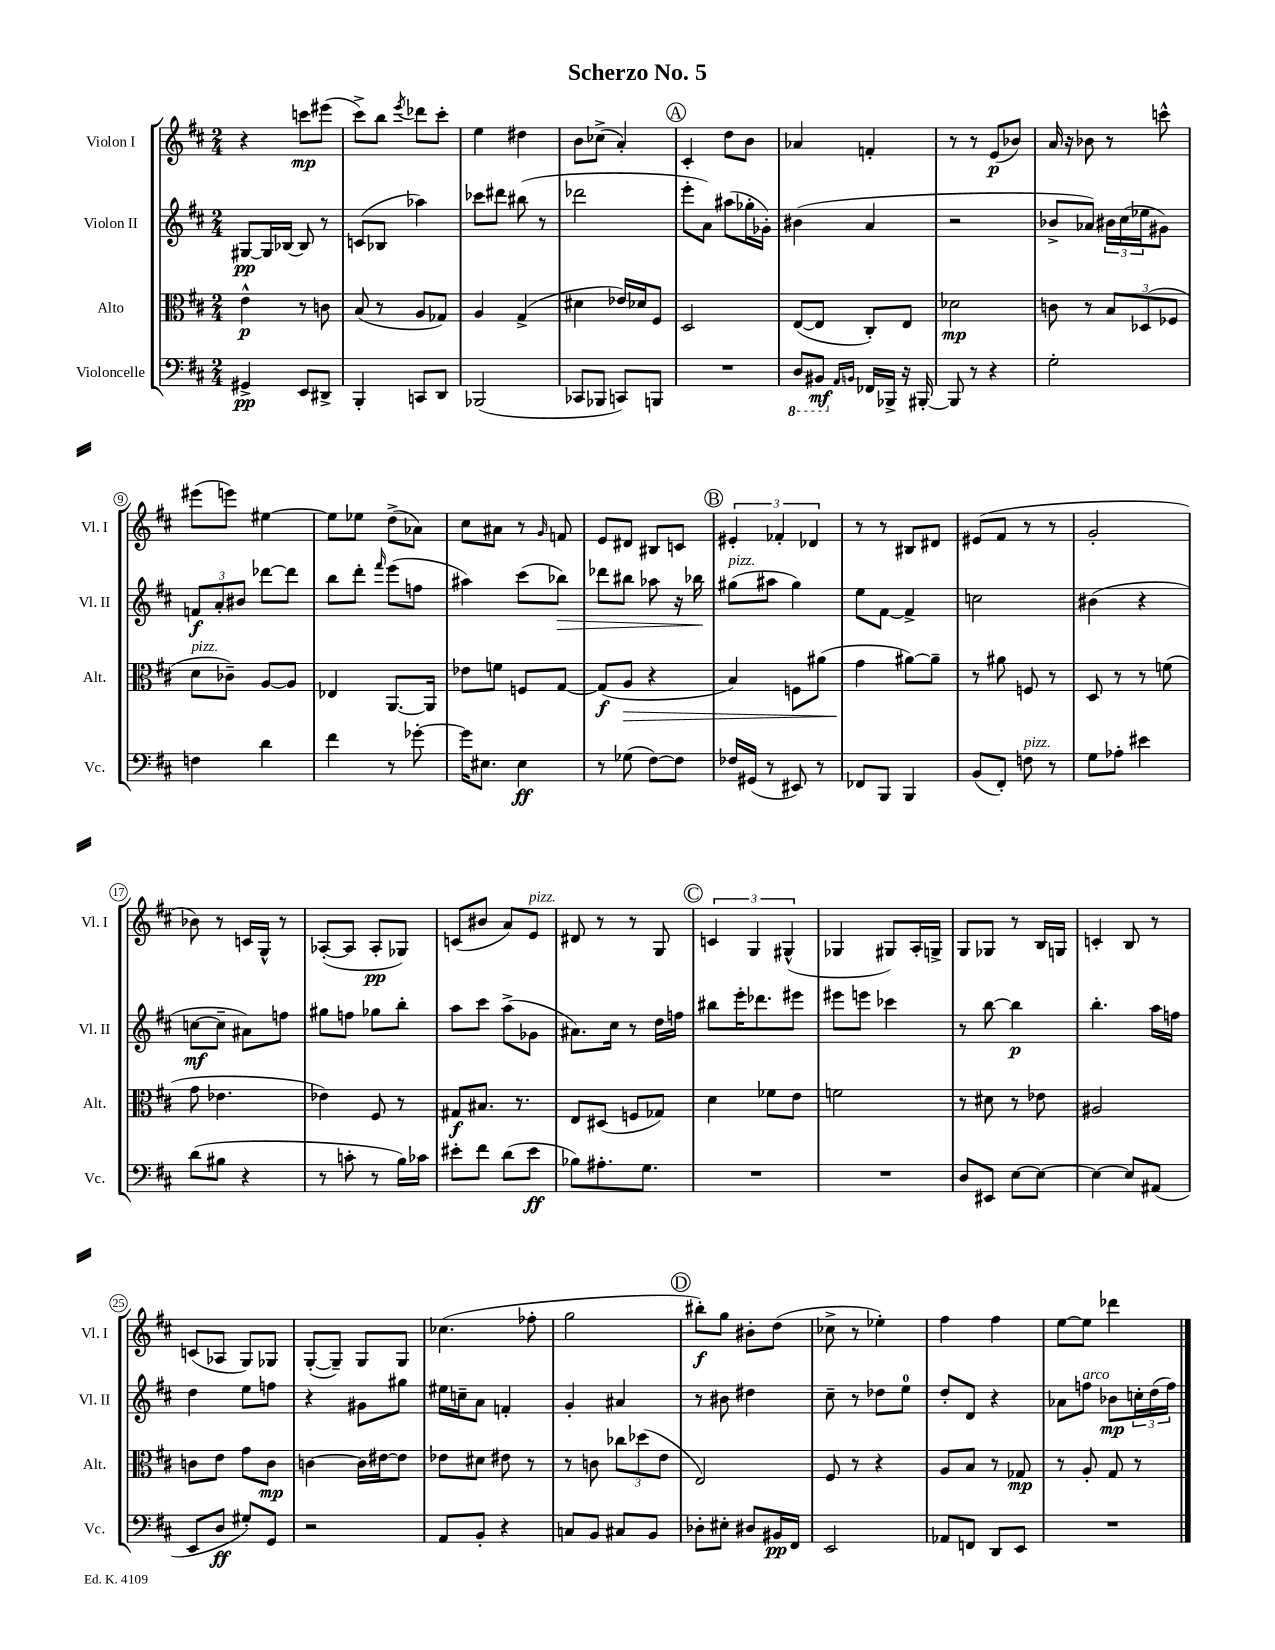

**kern	**kern	**kern	**kern
*staff4	*staff3	*staff2	*staff1
*clefF4	*clefC3	*clefG2	*clefG2
*k[f#c#]	*k[f#c#]	*k[f#c#]	*k[f#c#]
*M2/4	*M2/4	*M2/4	*M2/4
4GG#^	4e^^	[8G#	4r
.	.	16G#]	.
.	.	[16B-	.
8EE	8r	8B-]	8ccc
8DD#^	8c	8r	(8eee#
=	=	=	=
4BBB'	(8B	(8c	8ccc#^)
.	8r	8B-	8bb
.	.	.	8qeee
8CC	8A	4aa-)	8ddd-
8DD	8G-)	.	8ccc#'
=	=	=	=
(2BBB-	4A	8ccc-	4ee
.	.	8ddd#	.
.	(4G^	(8bb#	4dd#
.	.	8r	.
=	=	=	=
8CC-	4d#	2ddd-	8b
8BBB-	.	.	(8cc-^
8CC)	16e-)	.	4a')
.	16d-	.	.
8BBB	8F#	.	.
=	=	=	=
2r	2D	8eee'	4c#'
.	.	8a)	.
.	.	(8aa#	8dd
.	.	16gg-'	8b
.	.	16g-')	.
=	=	=	=
8DD	([8E	(4b#	4a-
8BBB#	8E]	.	.
16qqAA	.	.	.
16qqBB	.	.	.
16FF-	8C#')	4a	4f'
16BBB-^	.	.	.
16r	8E	.	.
[16BBB#'	.	.	.
=	=	=	=
8BBB#]	2d-	2r	8r
8r	.	.	8r
4r	.	.	(8e
.	.	.	8b-)
=	=	=	=
2G'	8c	8b-^	16a
.	.	.	16r
.	8r	8a-)	8b-
.	12B	24b#	8r
.	.	(24cc#	.
.	(12D-	24ee-	.
.	.	8g#)	8ccc^^
.	12F-	.	.
=	=	=	=
4F	8d	12f	(8eee#
.	.	12a'	.
.	8c-~)	.	8eee)
.	.	12b#	.
4d	[8A	[8ddd-	[4ee#
.	8A]	8ddd-]	.
=	=	=	=
4f#	4E-	8bb	8ee#]
.	.	8ddd'	8ee-
.	.	16qqfff#	.
8r	[8.AA	(8eee	(8dd^
[8g-'	.	8ff	8a-)
.	16AA]	.	.
=	=	=	=
16g-]	8e-	4aa#)	8cc#
8.E#	.	.	.
.	8f	.	8a#
4E#	8F	(8ccc#	8r
.	.	.	16qqg
.	[8G	8bb-)	8f
=	=	=	=
8r	(8G]	8ddd-	8e
(8G-	8A	8bb#	8d#
[8F#)	4r	8aa-	8B#
8F#]	.	16r	8c
.	.	16bb-	.
=	=	=	=
16F-	4B)	(8gg#	6e#'
(16GG#	.	.	.
8r	.	8aa#	.
.	.	.	6f-'
8EE#)	8F	4gg#)	.
.	.	.	6d-
8r	(8a#	.	.
=	=	=	=
8FF-	4g	8ee	8r
8BBB	.	[8f#	8r
4BBB	[8a#)	4f#^]	8B#
.	8a#~]	.	8d#
=	=	=	=
(8BB	8r	2cc	(8e#
8FF#')	8a#	.	8f#
8F	8F	.	8r
8r	8r	.	8r
=	=	=	=
8G	8D	(4b#	2g'
8A-'	8r	.	.
4e#	8r	4r	.
.	(8f	.	.
=	=	=	=
(8d	8g	[8cc	8b-)
8B#	4.e-	8cc~]	8r
4r	.	8a#)	16c
.	.	.	16G^^
.	.	8ff	8r
=	=	=	=
8r	4e-)	8gg#	([8A-'
8c'	.	8ff	8A-]
8r	8F#	8gg-	8A-'
16B)	8r	8bb'	8G-)
16c-	.	.	.
=	=	=	=
8e#'	8G#	8aa	(8c
8f#	8.B#	8ccc#	8b#
(8d	.	(8aa^	8a)
.	8.r	.	.
8e#	.	8g-	8e
=	=	=	=
8B-)	8E	8.a#)	8d#
8.A#'	(8D#	.	8r
.	.	16cc#	.
.	8F	8r	8r
8.G	.	.	.
.	8G-)	16dd	8G
.	.	16ff	.
=	=	=	=
2r	4d	8bb#	6c
.	.	16eee'	.
.	.	.	6G
.	.	8.ddd-	.
.	8f-	.	.
.	.	.	(6G#^^
.	8e	8eee#	.
=	=	=	=
2r	2f	8eee#	4G-
.	.	8eee	.
.	.	4ccc-	8G#)
.	.	.	16A'
.	.	.	16G^
=	=	=	=
8D	8r	8r	8G
8EE#	8d#	[8bb	8G-
[8E	8r	4bb]	8r
8E_	8e-	.	16B
.	.	.	16G
=	=	=	=
4E_	2A#	4.bb'	4c'
8E]	.	.	8B
(8AA#	.	16aa	8r
.	.	16ff	.
=	=	=	=
8EE	8c	4dd	(8c
8D	8e	.	8A-
8G#')	8g	8ee	8G)
8GG	8c	8ff	8G-
=	=	=	=
2r	[4c	4r	([8G'
.	.	.	8G~])
.	16c]	8g#	8G
.	[16e#	.	.
.	8e#]	8gg#	8G
=	=	=	=
8AA	8e-	16ee#	(4.cc-
.	.	16cc~	.
8BB'	8d#	8a	.
4r	8e#	4f'	.
.	8r	.	8ff-'
=	=	=	=
8C	8r	4g'	2gg
8BB	8c	.	.
8C#	12cc-	4a#	.
.	(12dd-	.	.
8BB	.	.	.
.	12e	.	.
=	=	=	=
8D-'	2E)	8r	8bb#')
8E#'	.	8b#	8gg
8D#	.	4dd#	8b#'
16BB#	.	.	(8dd
16FF#	.	.	.
=	=	=	=
2EE	8F#	8cc#~	8cc-^
.	8r	8r	8r
.	4r	8dd-	4ee-')
.	.	8ee	.
=	=	=	=
8AA-	8A	8dd'	4ff#
8FF	8B	8d	.
8DD	8r	4r	4ff#
8EE	8G-	.	.
=	=	=	=
2r	8r	8a-	[8ee
.	8A'	8ff	8ee]
.	8G	8b-	4ddd-
.	8r	24cc'	.
.	.	(24dd	.
.	.	24ff)	.
==	==	==	==
*-	*-	*-	*-
